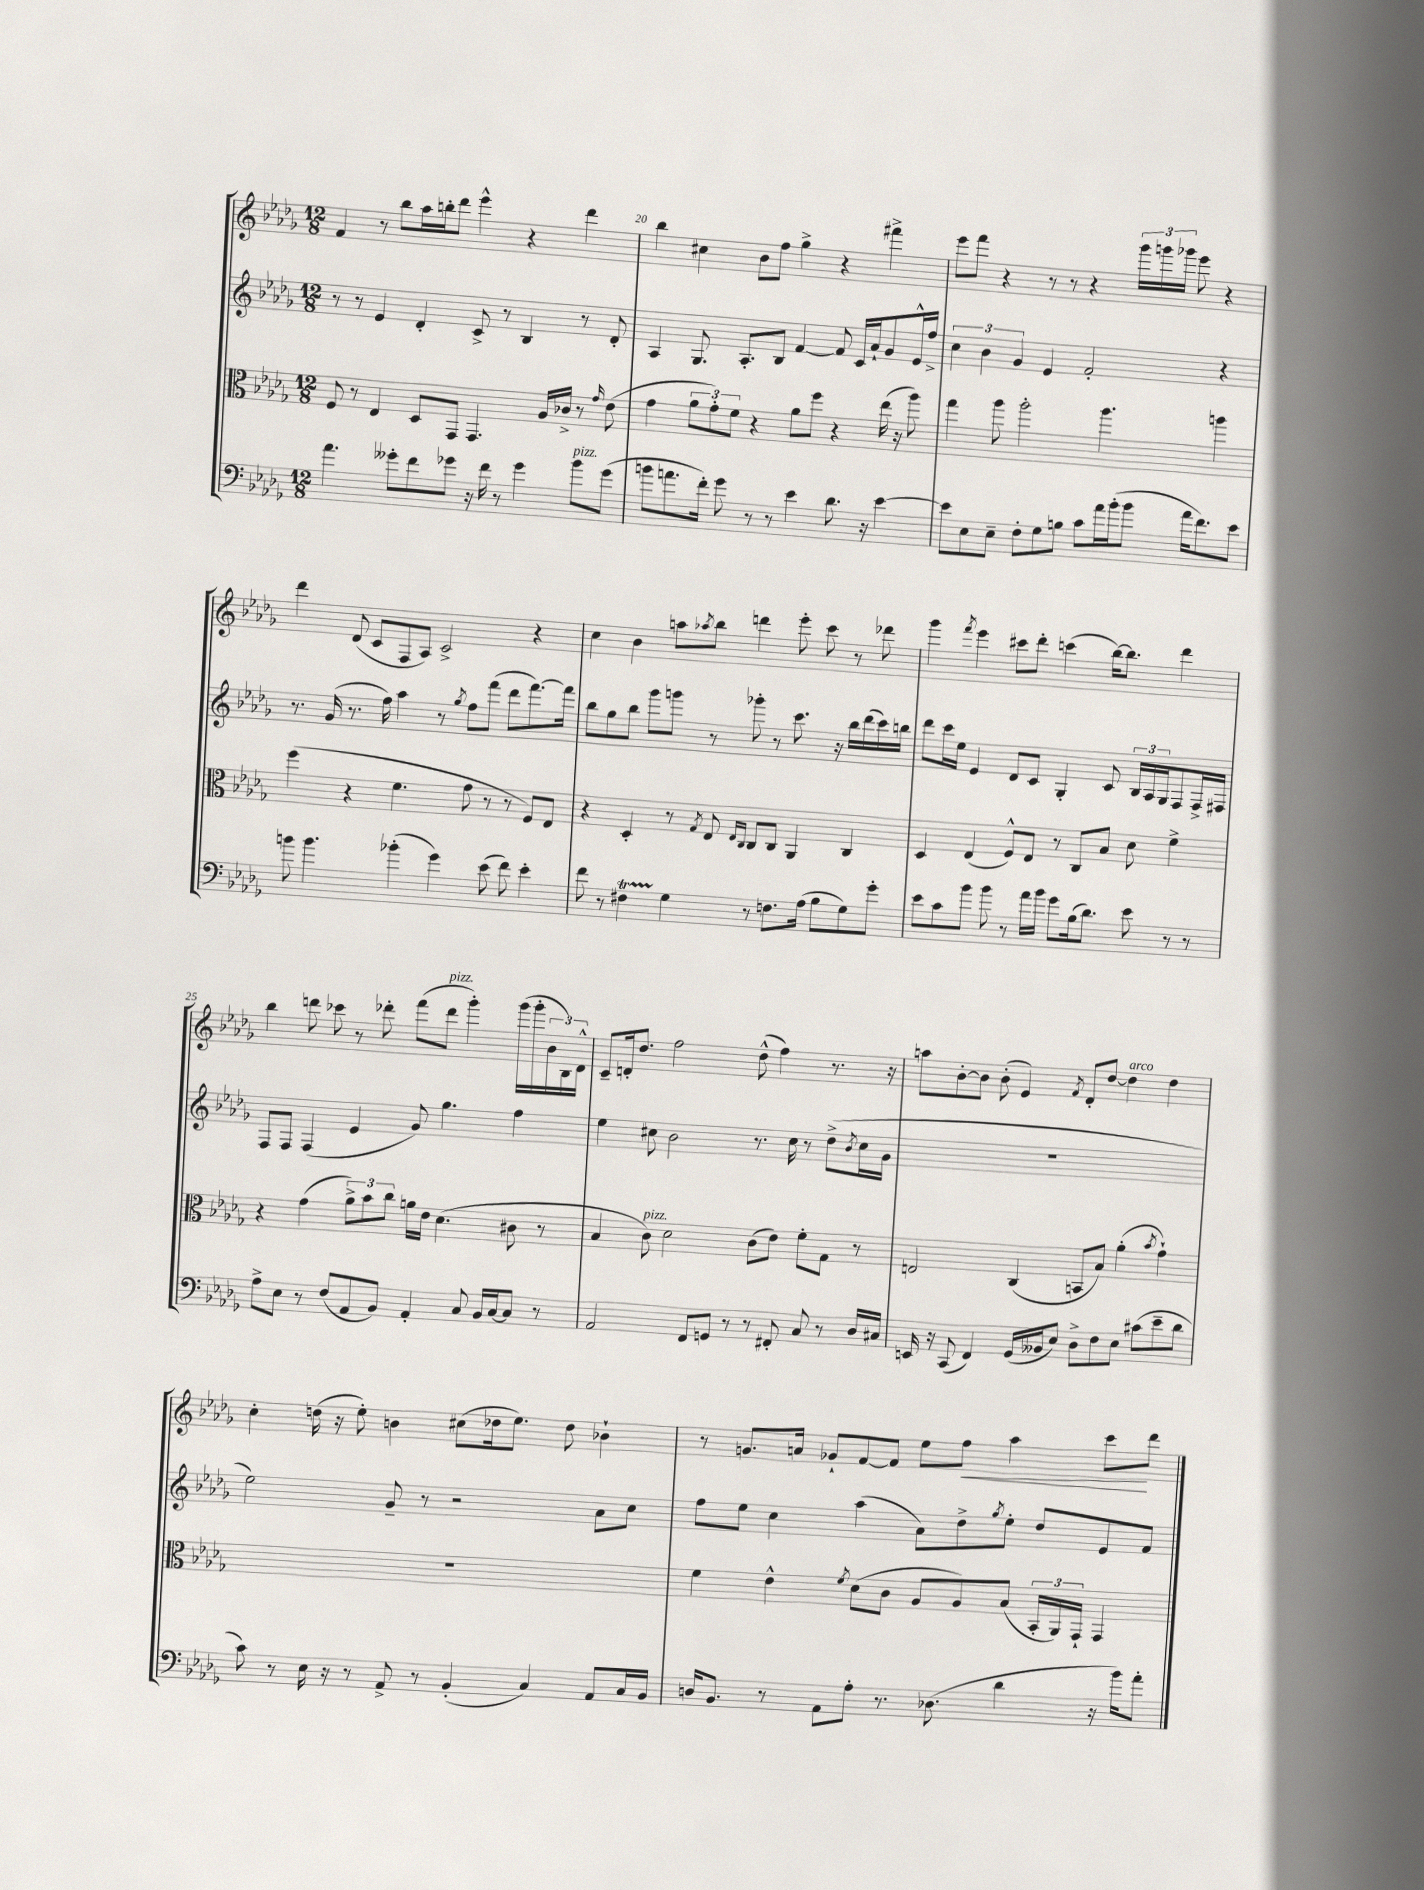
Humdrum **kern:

**kern	**kern	**kern	**kern	**dynam
*part4	*part3	*part2	*part1	*part1
*staff4	*staff3	*staff2	*staff1	*staff1
*clefF4	*clefC3	*clefG2	*clefG2	*
*k[b-e-a-d-g-]	*k[b-e-a-d-g-]	*k[b-e-a-d-g-]	*k[b-e-a-d-g-]	*
*M12/8	*M12/8	*M12/8	*M12/8	*
=19	=19	=19	=19	=19
4.a-\	8F/	8r	4f/	.
.	8r	8r	.	.
.	4E-/	4e-/	8r	.
8g--X'\L	.	.	8bb-\L	.
8f\	8D-/L	4d-'/	16aa-\L	.
.	.	.	16bbn'\J	.
8g-X\J	8GG-/J	.	8ddd-\J	.
16r	4.GG-/	8c^/	4eee-^^\	.
16f\	.	.	.	.
8r	.	8r	.	.
4g-\	.	4B-/	4r	.
.	16A-/LL	.	.	.
.	16c-X^/JJ	.	.	.
!LO:TX:a:i:t=pizz.	!	!	!	!
8b-\L	8r	8r	4ddd-\	.
.	16qqg-/	.	.	.
(8g-\J	(8e-\	8d-'/	.	.
=20	=20	=20	=20	=20
8bn\L	4g-\	4A-/	4bb-\	.
8.an\	.	.	.	.
.	12a-\L	8.G-/	4cc#X\	.
16f'\Jk)	.	.	.	.
.	12g-'\)	.	.	.
8g-\	.	.	.	.
.	12f\J	.	.	.
.	.	8.A-'/L	.	.
8r	4r	.	8b-\L	.
8r	.	8B-/J	8ff\J	.
4e-\	8a-\L	[4f/	4gg-^\	.
.	8ff\J	.	.	.
8.d-\	4r	8f/]	4r	.
.	.	16c/LL	.	.
16r	.	16a-`/J	.	.
[4e-\	(16ee-\	8g-/	4fff#X^\	.
.	16r	.	.	.
.	8aa-\)	16e-^^/L	.	.
.	.	16ff^/JJ	.	.
=21	=21	=21	=21	=21
8e-\L]	4gg-\	6cc\	8eee-\L	.
8E-\	.	.	8fff\J	.
.	.	6b-\	.	.
8E-~\J	8aa-\	.	4r	.
.	.	6g-/	.	.
8F'\L	2aa-'\	.	.	.
8G-\	.	4e-/	8r	.
8Bn\J	.	.	8r	.
8c\L	.	2f'/	4r	.
16a-\L	4.aa-\	.	.	.
(16b-'\J	.	.	.	.
8b-\J	.	.	24ggg-\LL	.
.	.	.	24gggn\	.
.	.	.	24ggg-X\JJ	.
16a-\KL	.	.	8eee-\	.
8.f\)	.	.	.	.
.	4aan\	4r	4r	.
8e-\J	.	.	.	.
!!LO:LB:g=z
=22	=22	=22	=22	=22
8bn\	(4ff\	8.r	4ddd-\	.
4.b\	.	.	.	.
.	.	(16g-/	.	.
.	4r	8.r	(8d-/	.
.	.	.	8c/L	.
.	.	16ff\)	.	.
(4b-X'\	4.f\	4aa-\	8F/	.
.	.	.	8A-/J)	.
4g-\)	.	8r	2c^/	.
.	.	8qgg-/	.	.
.	8g-\	8ff\L	.	.
(8e-\	8r	(8fff\J	.	.
8f\)	8r	8ddd-\L	.	.
4e-'\	8F/L)	[8.fff\)	4r	.
.	8E-/J	.	.	.
.	.	16fff\Jk]	.	.
=23	=23	=23	=23	=23
8f\	4r	8bb-\L	4cc\	.
8r	.	8gg-\	.	.
4F#Xt\	4D-'/	8bb-\J	4b-\	.
.	.	8ggg-\L	.	.
4G-\	8r	8gggn\J	8aan\L	.
.	8qG-/	.	8qaa-X/	.
.	8E-/	8r	8bb-\J	.
.	16qqE-/LL	.	.	.
.	16qqC/JJ	.	.	.
8r	8C/L	8ggg-X'\	4dddn\	.
8.Fn\L	8C/J	8r	.	.
.	4AA-/	8.ccc\	8eee-'\	.
(16A-\Jk	.	.	.	.
8B-\L	.	.	8ccc\	.
.	.	16r	.	.
8G-\)	4C/	16bb-\LL	8r	.
.	.	(16ddd-\	.	.
8g-'\J	.	16ccc\)	8ddd-X\	.
.	.	16bbn\JJ	.	.
=24	=24	=24	=24	=24
8e-\L	4D-/	8ddd-\L	4ggg-\	.
8c\	.	16ccc\L	.	.
.	.	16ee-\JJ	.	.
.	.	.	8qfff/	.
8b-\J	(4E-/	4e-/	4eee-\	.
8b-\	.	.	.	.
8r	8F^^/L)	8d-/L	8ccc#X\L	.
16a-\LL	8E-/J	8c/J	8ddd-'\J	.
16b-\JJ	.	.	.	.
8g-\L	8r	4G-'/	(4cccn\	.
(16B-\k	8C/L	.	.	.
8.d-\J)	.	.	.	.
.	8B-/J	8c/	[16bb-\KL)	.
.	.	.	8.bb-\J]	.
8e-\	8d-\	24B-/LL	.	.
.	.	24A-/	.	.
.	.	24G-/J	.	.
8r	4f^\	8F/	4ddd-\	.
8r	.	16F^/L	.	.
.	.	16F#X/JJ	.	.
!!LO:LB:g=z
=25	=25	=25	=25	=25
8A-^\L	4r	8F/L	4bb-\	.
8E-\J	.	8F/J	.	.
8r	(4g-\	(4F/	8dddn\	.
(8F/L	.	.	8ccc-X\	.
8AA-/	12a-^\L)	4e-/	8r	.
.	12b-\	.	.	.
8BB-/J)	.	.	8ddd-X'\	.
.	12cc\J	.	.	.
4AA-'/	16an\LL	8g-/)	(8fff\L	.
.	16e-\JJ	.	.	.
!	!	!	!LO:TX:a:i:t=pizz.	!
.	(4.d-\	4.gg-\	8ddd-\J	.
8C/	.	.	4ggg-'\)	.
16BB-/LL	.	.	.	.
[16C/J	.	.	.	.
8C/J]	8c#X\	4ff\	(16ggg-\LL	.
.	.	.	16ggg-'\	.
8r	8r	.	24b-\	.
.	.	.	24B-\)	.
.	.	.	24d-^^\JJ	.
=26	=26	=26	=26	=26
2AA-/	4B-/	4ee-\	8c~/L	.
.	.	.	16dn'/k	.
.	.	.	8.dd-/J	.
!	!LO:TX:a:i:t=pizz.	!	!	!
.	8c\)	8cc#X\	.	.
.	2d-\	2b-\	2ff\	.
8FF/L	.	.	.	.
8GGn/J	.	.	.	.
8r	.	.	.	.
8r	(8c\L	8.r	(8dd-^^\	.
8FF#X'/	8e-\J)	.	4ff\)	.
.	.	16cc#\	.	.
8C/	8f'\L	8r	.	.
8r	8G-\J	(8dd-^\L	8.r	.
.	.	8qb-/	.	.
16D-/LL	8r	16cc#\L	.	.
16C#X/JJ	.	16g-\JJ	16r	.
=27	=27	=27	=27	=27
16EEn/	2En/	1.r	8aan\L	.
16r	.	.	.	.
(8CC/	.	.	[8b-'\	.
4FF/)	.	.	8b-\J]	.
.	.	.	(8b-'\	.
(16GG-/LL	(4C/	.	4e-/)	.
16BB--X/J	.	.	.	.
8E-/J)	.	.	.	.
.	.	.	8qf/	.
8D-^\L	8BBn/L	.	8d-'/L	.
8F\	8B-/J)	.	[8dd-/J	.
!	!	!	!LO:TX:a:i:t=arco	!
8E-\J	(4a-'\	.	4dd-\]	.
(8c#X\L	.	.	.	.
.	8qb-/	.	.	.
8e-~\	4g-`\)	.	4dd-\	.
8d-\J	.	.	.	.
!!LO:LB:g=z
=28	=28	=28	=28	=28
8c\)	1.r	2ee-\)	4cc'\	.
8r	.	.	.	.
16E-\	.	.	(16ddn\	.
16r	.	.	16r	.
8r	.	.	8ee-'\)	.
8AA-^/	.	8g-~/	4bn\	.
8r	.	8r	.	.
(4BB-'/	.	2r	(8cc#X\L	.
.	.	.	16dd-X\k	.
.	.	.	8.ee-\J)	.
4C/)	.	.	.	.
.	.	.	8dd-\	.
8AA-/L	.	8a-\L	4b-X`\	.
16C/L	.	8cc\J	.	.
16BB-/JJ	.	.	.	.
=29	=29	=29	=29	=29
16Dn/KL	4f\	8ff\L	8r	.
8.BB-/J	.	.	.	.
.	.	8ee-\J	8.gn/L	.
8r	4e-^^\	4cc\	.	.
.	.	.	16an/Jk	.
8AA-\L	.	.	8g-X`/L	.
.	8qf/	.	.	.
8A-'\J	(8d-\L	(4aa-\	[8f/	.
8.r	8c\J	.	8f/J]	.
.	8A-/L	8a-\L)	8ee-\L	.
(8.D-X\	.	.	.	.
!	!	!	!	!LO:HP:b
.	8A-/)	8dd-^\	8ff\J	<
.	.	8qgg-/	.	.
4d-\	(8B-/J	8ee-'\J	4aa-\	.
.	24BB-'/LL	8dd-/L	.	.
.	24AA-/)	.	.	.
.	24GG-`/JJ	.	.	.
16r	4GG-/	8e-/	8ccc\L	.
16b-\KL)	.	.	.	.
8a-'\J	.	8f/J	8ddd-\J	[
==	==	==	==	==
*-	*-	*-	*-	*-
